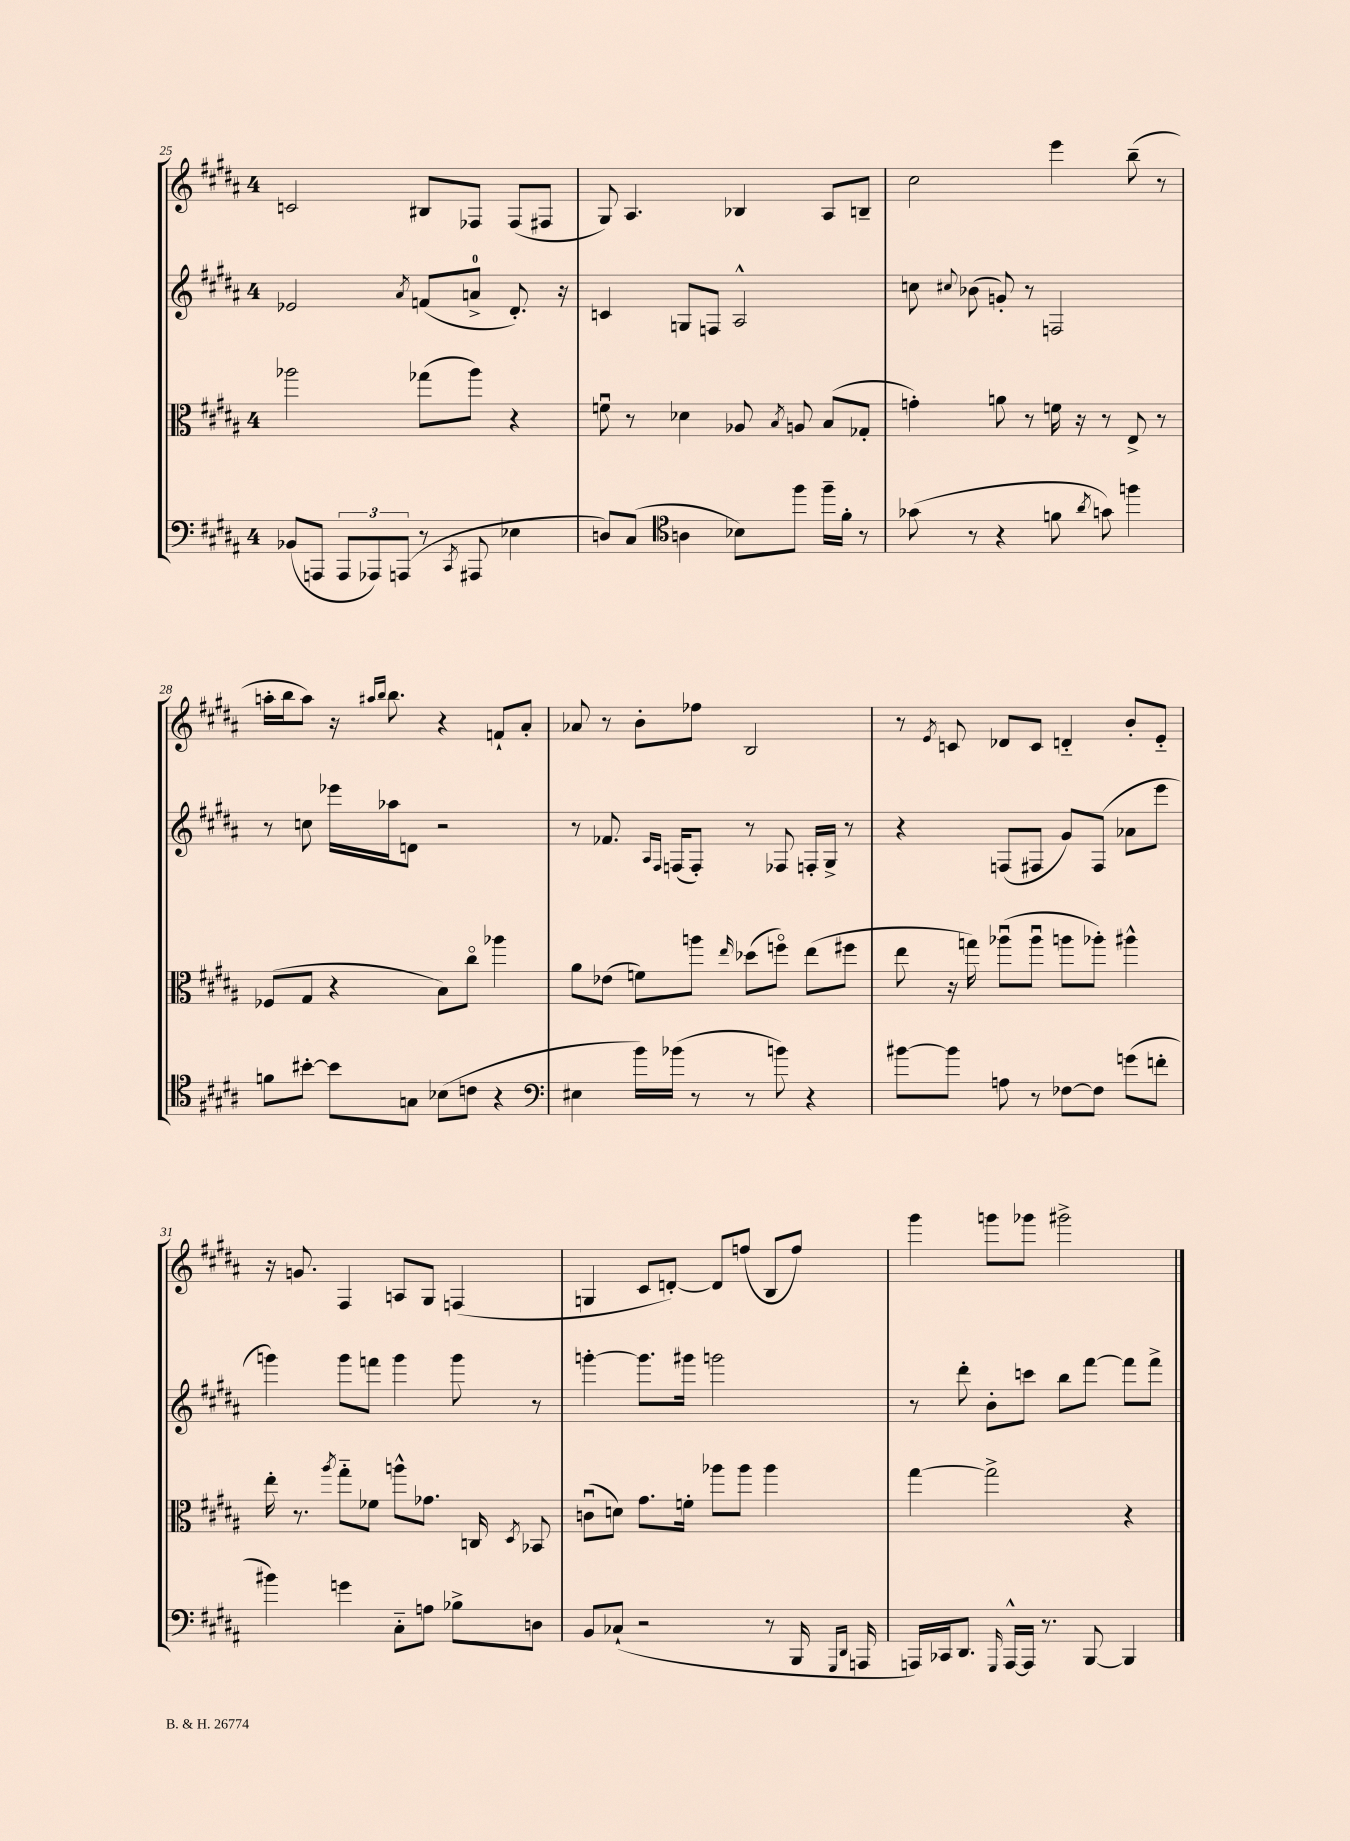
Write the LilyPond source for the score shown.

<<
\new StaffGroup <<
\new Staff = "s0" {
    \clef treble \key b \major \once \override Staff.TimeSignature.style = #'single-digit \time 4/4
    \autoBeamOff c'2 bis8[ fes8] fes8[( fis8] |
    gis8) ais4. bes4 ais8[ b8]-- |
    cis''2 e'''4 b''8--( r8 |
    a''16[-. b''16 a''8]) r16 \grace { ais''16[ b''16] } b''8. r4 f'8[-! ais'8]-. |
    aes'8 r8 b'8[-. fes''8] b2 |
    r8 \acciaccatura { e'8 } c'8 des'8[ c'8] d'4-_ b'8[-. e'8]-_ |
    r16 g'8. fis4 a8[ gis8] f4( |
    g4 cis'8[ d'8]~-.) d'8[ f''8]( b8[ f''8]) |
    gis'''4 g'''8[ ges'''8] gis'''2-> \bar "|." |
}
\new Staff = "s1" {
    \clef treble \key b \major \once \override Staff.TimeSignature.style = #'single-digit \time 4/4
    \autoBeamOff ees'2 \acciaccatura { ais'8 } f'8[( a'8]-0-> dis'8.-.) r16 |
    c'4 g8[ f8] ais2-^ |
    c''8 \appoggiatura { cis''8 } bes'8( g'8-.) r8 f2 |
    r8 c''8 ees'''16[ aes''16 d'8] r2 |
    r8 fes'8. \grace { ais16[ fis16] } f16[( f8]-.) r8 fes8 f16[-. gis16]-> r8 |
    r4 f8[( fis8] gis'8[) fis8]( aes'8[ e'''8] |
    g'''4) g'''8[ f'''8] g'''4 g'''8 r8 |
    g'''4~-. g'''8.[ gis'''16] g'''2 |
    r8 dis'''8-. b'8[-. c'''8] b''8[ fis'''8]~ fis'''8[ fis'''8]-> \bar "|." |
}
\new Staff = "s2" {
    \clef alto \key b \major \once \override Staff.TimeSignature.style = #'single-digit \time 4/4
    \autoBeamOff aes''2 ges''8[( aes''8]) r4 |
    f'8\downbow r8 des'4 aes8 \acciaccatura { b8 } a8 b8[( ges8]-. |
    g'4-.) a'8 r8 f'16 r16 r8 e8-> r8 |
    fes8[( gis8] r4 b8[) cis''8]\flageolet aes''4 |
    ais'8[ ees'8]( f'8[) a''8] \grace { e''16 } des''8[( f''8]\flageolet) e''8[( fis''8] |
    e''8 r16 g''16) aes''8[\downbow( aes''8]\downbow a''8[ aes''8]-.) ais''4-^ |
    e''16-. r8. \acciaccatura { ais''8 } gis''8[-_ fes'8] a''8[-^ ges'8.] c16 \acciaccatura { dis8 } bes,8 |
    c'8[\downbow( d'8]) gis'8.[ f'16]-. aes''8[ aes''8] aes''4 |
    gis''4~ gis''2-> r4 \bar "|." |
}
\new Staff = "s3" {
    \clef bass \key b \major \once \override Staff.TimeSignature.style = #'single-digit \time 4/4
    \autoBeamOff bes,8[( a,,8] \tuplet 3/2 { a,,8[ aes,,8) a,,8]( } r8 \acciaccatura { cis,8 } ais,,8 ees4 |
    d8[) cis8]( \clef tenor a4 bes8[) fis''8] fis''16[-- fis'16]-. r8 |
    ges'8( r8 r4 f'8 \acciaccatura { ais'8 } g'8) f''4 |
    f'8[ bis'8]~-. bis'8[ g8] bes8[( c'8] r4 |
    \clef bass eis4 b'16[) bes'16]( r8 r8 b'8) r4 |
    bis'8[~ bis'8] a8 r8 fes8[~ fes8] g'8[( f'8]-. |
    bis'4) g'4 cis8[-_ a8] bes8[-> d8] |
    b,8[ ces8]-!( r2 r8 b,,16 \grace { gis,,16[ dis,16] } a,,16 |
    a,,16[) ces,16 dis,8.] \grace { gis,,16 } a,,16[~-^ a,,16] r8. b,,8~ b,,4 \bar "|." |
}
>>
>>
\layout { \context { \Score currentBarNumber = #25 } }
